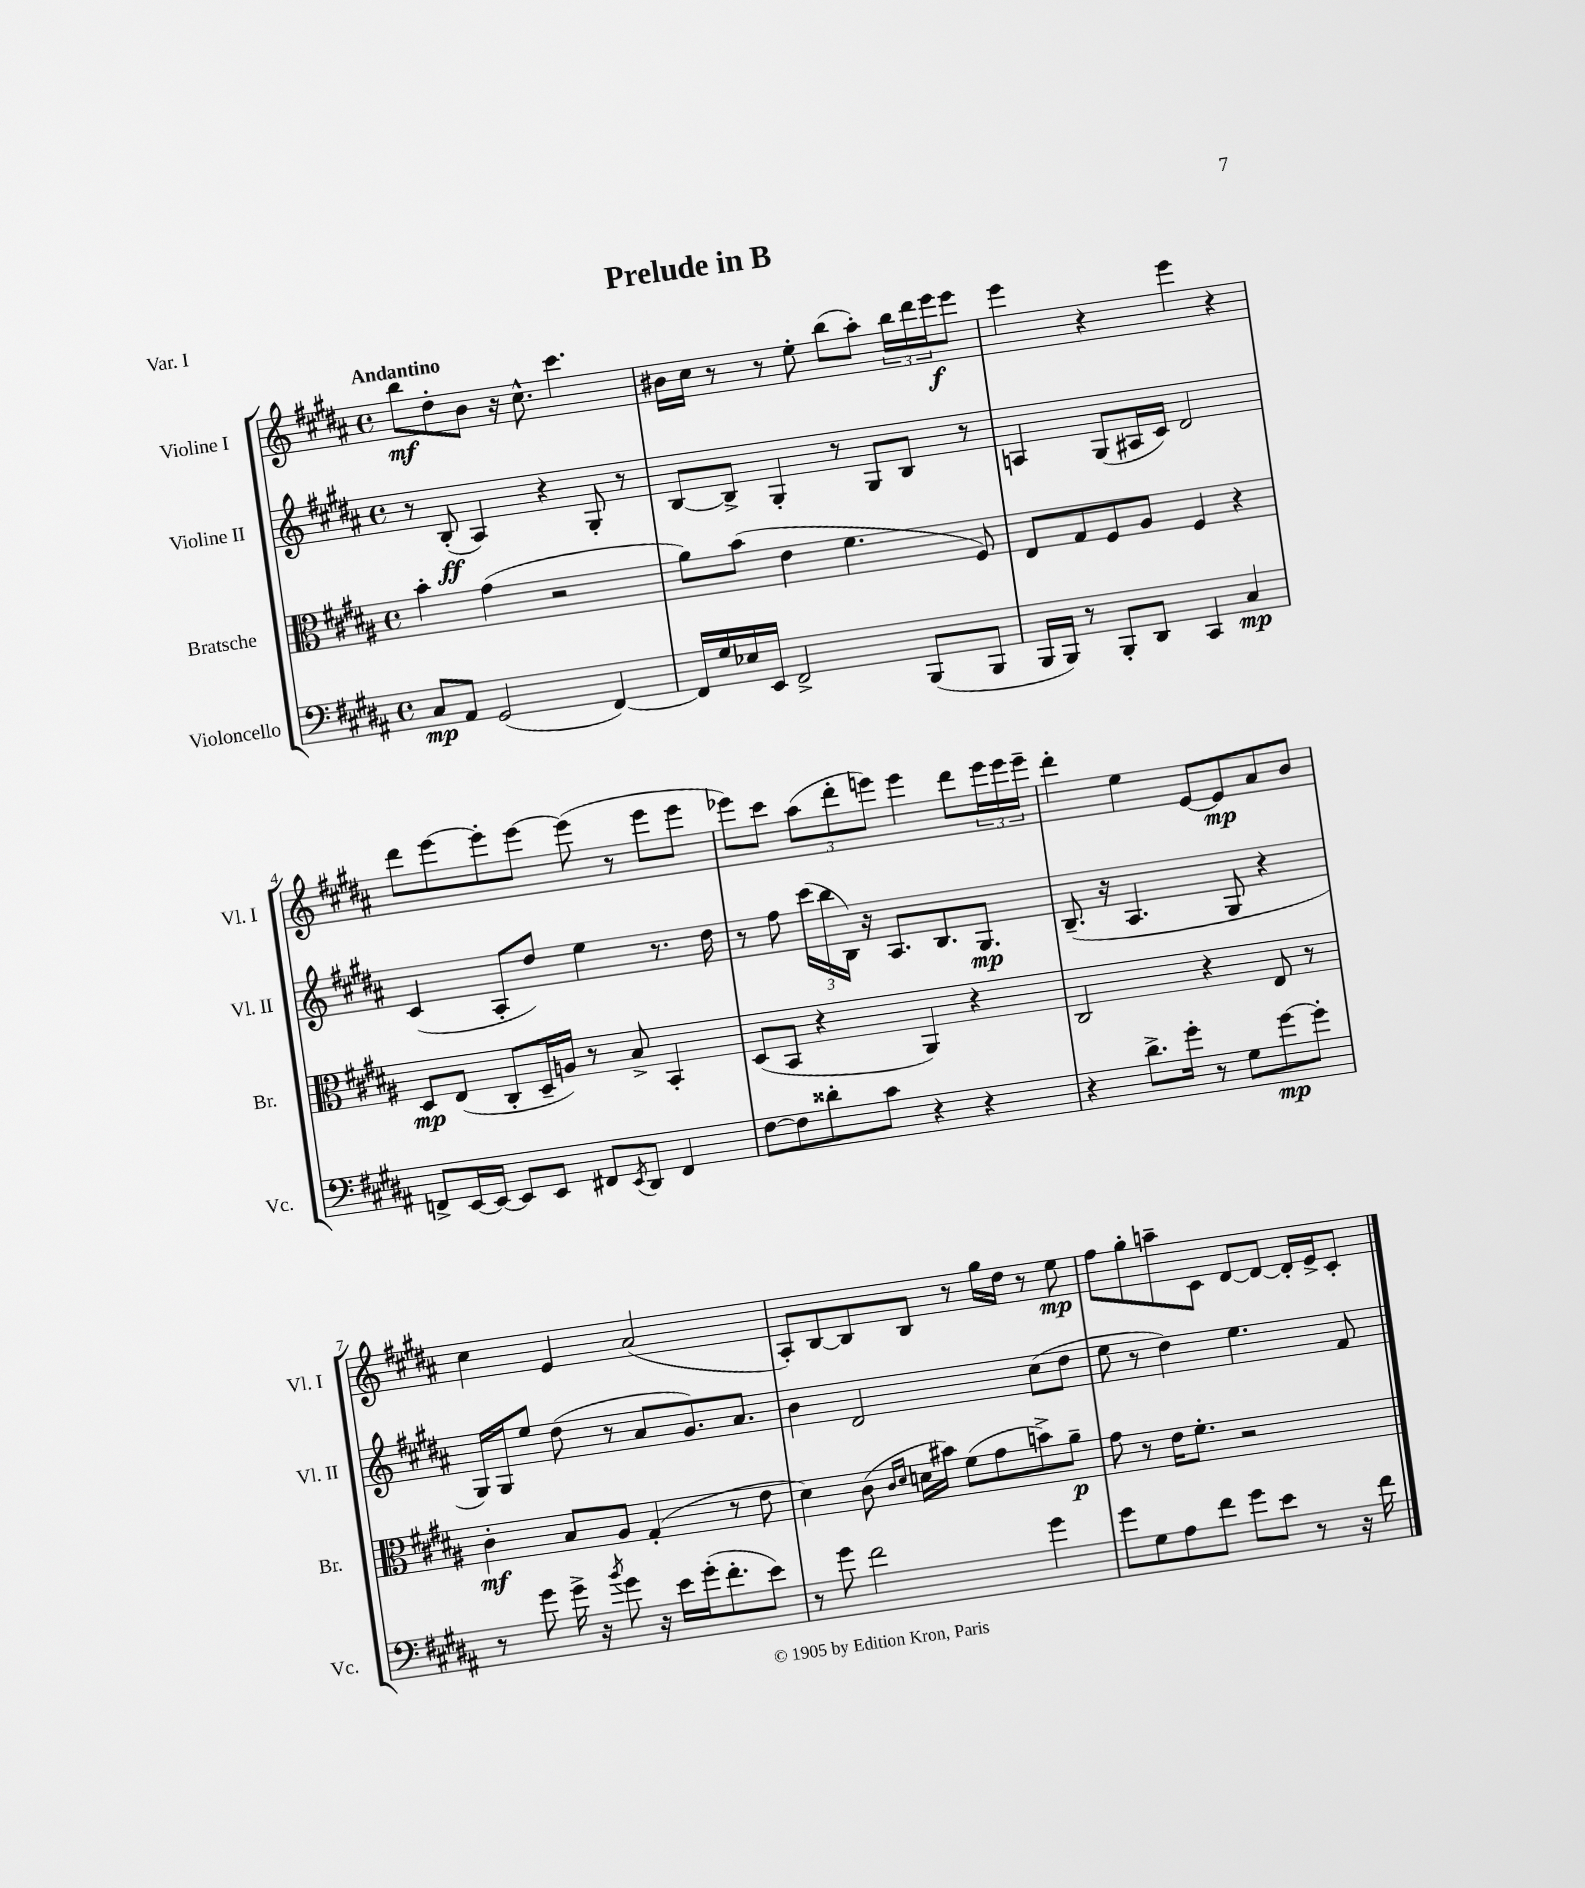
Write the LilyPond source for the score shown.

\header { title = "Prelude in B" piece = "Var. I" }
<<
\new StaffGroup <<
\new Staff = "s0" \with { instrumentName = "Violine I" shortInstrumentName = "Vl. I" } {
    \clef treble \key b \major \defaultTimeSignature \time 4/4 \tempo "Andantino"
    b''8\mf dis''8-. b'8 r16 cis''8.-^ cis'''4. |
    bis'16 cis''16 r8 r8 e''8-. b''8( ais''8-.) \tuplet 3/2 { b''16 dis'''16 e'''16\f } e'''8 |
    e'''4 r4 e'''4 r4 |
    dis'''8 e'''8~ e'''8-. e'''8~ e'''8( r8 e'''8 e'''8 |
    ees'''8) cis'''8 \tuplet 3/2 { ais''8( dis'''8-. e'''8) } e'''4 dis'''8 \tuplet 3/2 { e'''16 e'''16 e'''16-- } |
    dis'''4-. e''4 e'8~ e'8\mp ais'8 b'8 |
    cis''4 e'4 ais'2( |
    ais8-.) b8~ b8 b8 r8 gis''16 dis''16 r8 e''8\mp |
    fis''8 gis''8-. a''8-- cis'8 dis'8~ dis'8~ dis'16-. e'16-> cis'8-. \bar "|." |
}
\new Staff = "s1" \with { instrumentName = "Violine II" shortInstrumentName = "Vl. II" } {
    \clef treble \key b \major \defaultTimeSignature \time 4/4
    r8 b8-.\ff( ais4) r4 gis8-. r8 |
    b8~ b8-> gis4-. r8 gis8 b8 r8 |
    a4 gis8( ais16 cis'16) dis'2 |
    cis'4( ais8-. dis''8) e''4 r8. dis''16 |
    r8 fis''8 \tuplet 3/2 { cis'''16( b''16 b16) } r16 ais8. b8. gis8.\mp |
    b8.--( r16 ais4. gis8 r4 |
    gis16) gis16 e''8 dis''8( r8 ais'8 gis'8.) ais'8. |
    b'4 dis'2 cis''8( dis''8 |
    e''8 r8 dis''4) e''4. fis'8 \bar "|." |
}
\new Staff = "s2" \with { instrumentName = "Bratsche" shortInstrumentName = "Br." } {
    \clef alto \key b \major \defaultTimeSignature \time 4/4
    b'4-. gis'4( r2 |
    ais'8) b'8( e'4 fis'4. fis8) |
    e8 gis8 fis8 ais8 fis4 r4 |
    dis8\mp e8( cis8-. dis16-- a16) r8 b8-> b,4-. |
    dis8( b,8 r4 ais,4) r4 |
    cis2 r4 e8 r8 |
    cis'4-.\mf b8 ais8 gis4-.( r8 e'8 |
    dis'4) cis'8( \grace { cis'16 dis'16 } d'16 bis'16) fis'8( gis'8 b'8->) ais'8--\p |
    gis'8 r8 e'16 fis'8.-. r2 \bar "|." |
}
\new Staff = "s3" \with { instrumentName = "Violoncello" shortInstrumentName = "Vc." } {
    \clef bass \key b \major \defaultTimeSignature \time 4/4
    cis8\mp ais,8 gis,2( fis,4~) |
    fis,16 gis16 ees16 e,16 fis,2-> b,,8( b,,8 |
    b,,16 b,,16) r8 b,,8-. dis,8 cis,4 cis4\mp |
    f,8-> e,16~ e,16~ e,8 e,8 fis,8 \acciaccatura { e,8 } dis,8 fis,4 |
    fis8~ fis8 disis'8-. cis'8 r4 r4 |
    r4 dis'8.-> gis'16-. r8 gis8 gis'8~\mp gis'8-. |
    r8 gis'8 gis'16-> r16 \acciaccatura { b'8 } gis'8 r16 e'16 gis'16-.( fis'8.-. e'8) |
    r8 gis'8 fis'2 gis'4 |
    gis'8 gis8 ais8 fis'8 gis'8 e'8 r8 r16 fis'16 \bar "|." |
}
>>
>>
